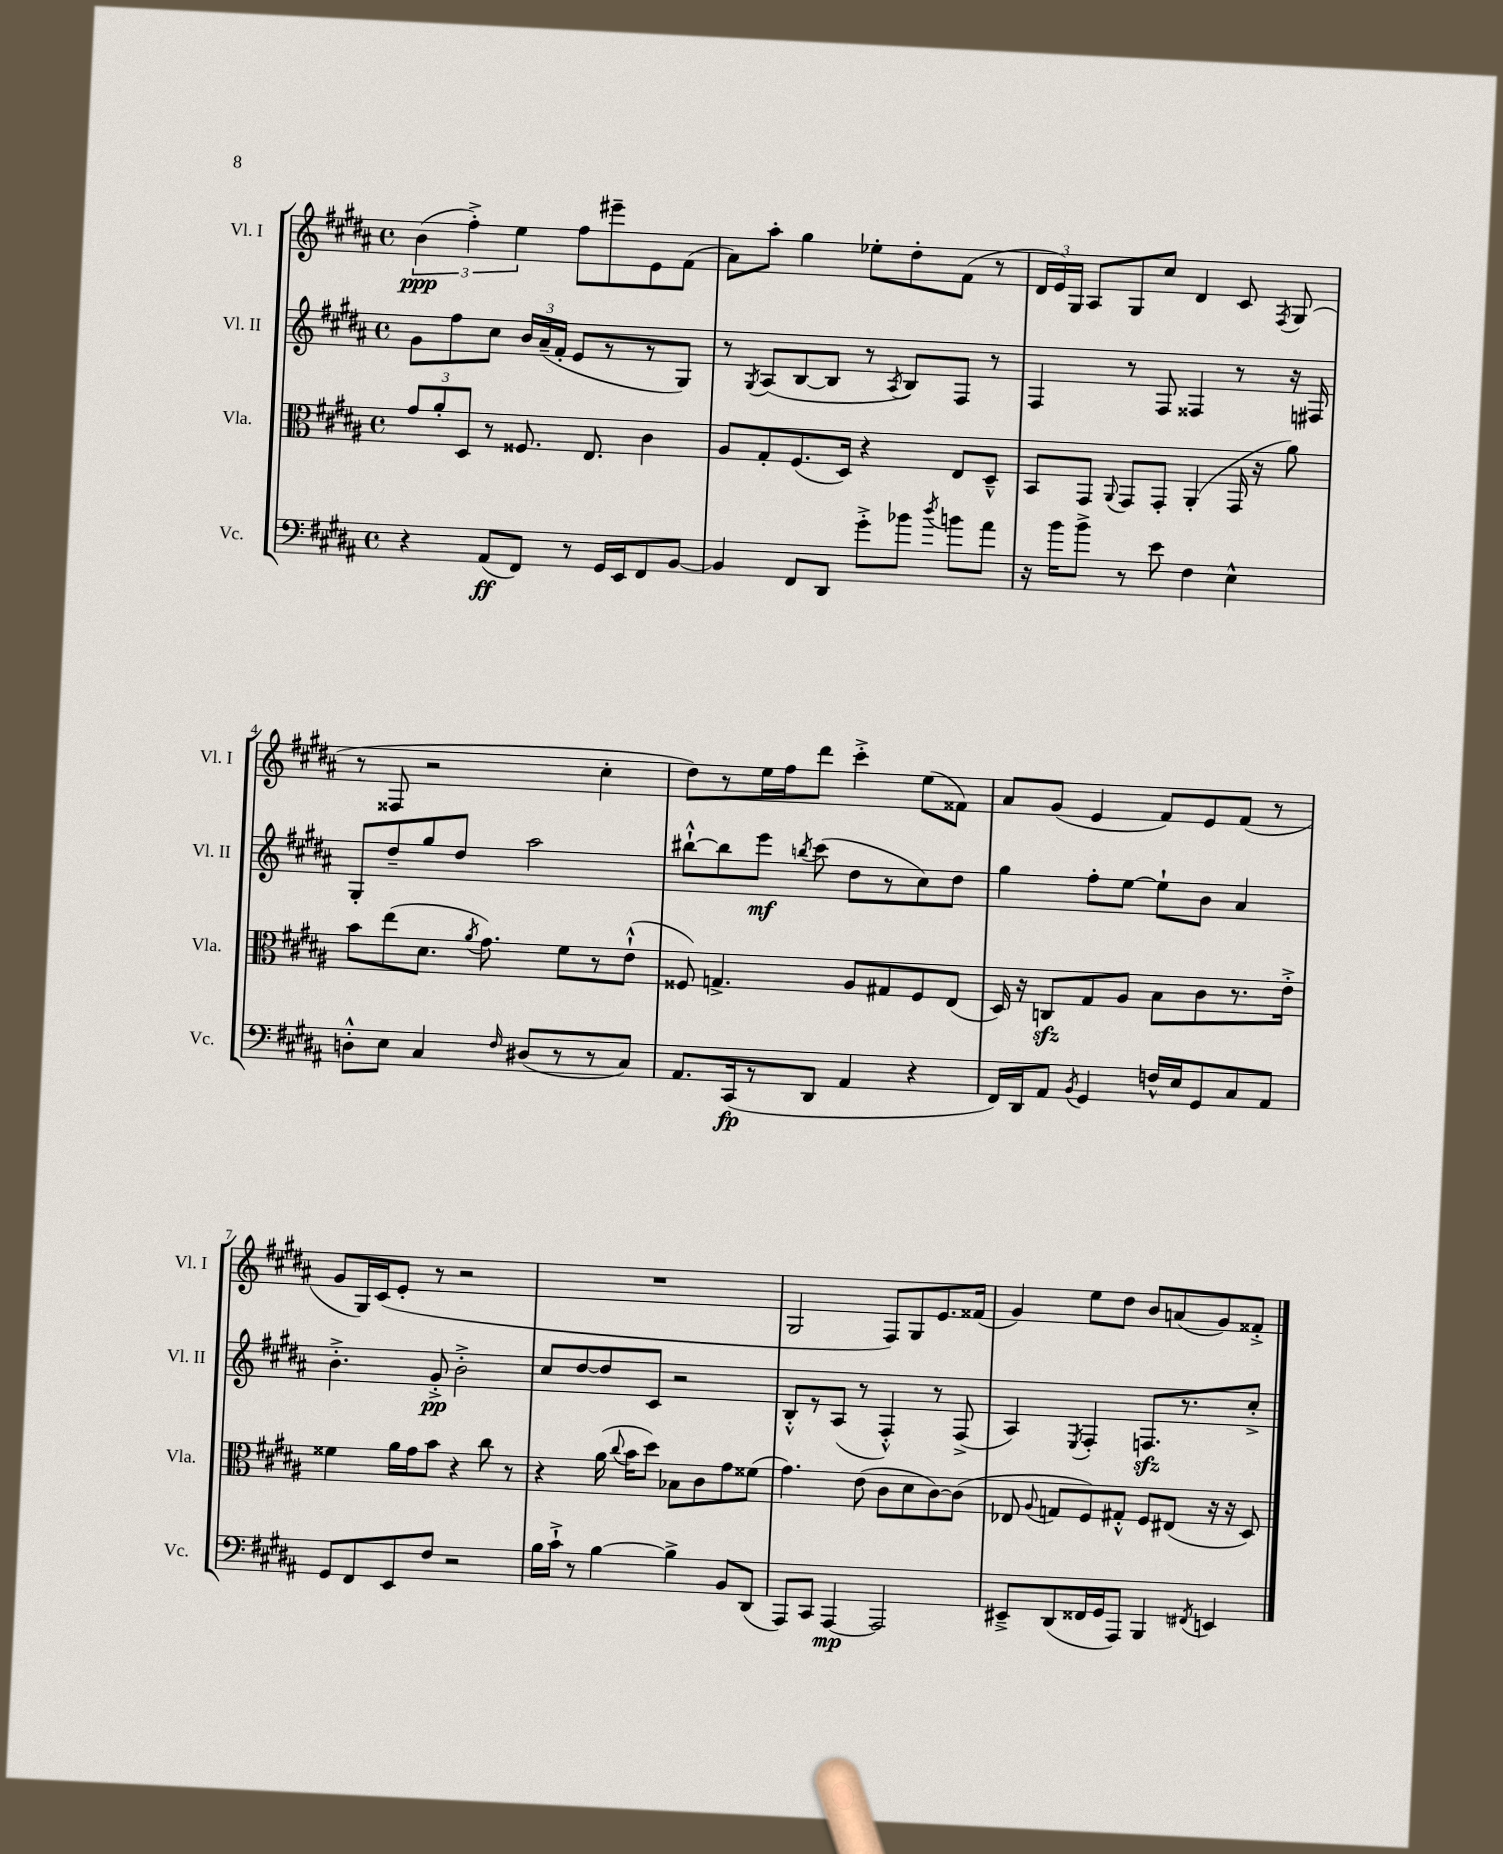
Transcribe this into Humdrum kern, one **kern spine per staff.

**kern	**kern	**kern	**kern
*staff4	*staff3	*staff2	*staff1
*clefF4	*clefC3	*clefG2	*clefG2
*k[f#c#g#d#a#]	*k[f#c#g#d#a#]	*k[f#c#g#d#a#]	*k[f#c#g#d#a#]
*M4/4	*M4/4	*M4/4	*M4/4
*met(c)	*met(c)	*met(c)	*met(c)
4r	12g#	8g#	(6b
.	12a#'	.	.
.	.	8ff#	.
.	12D#	.	6ff#'^)
(8AA#	8r	8cc#	.
.	.	.	6ee
8FF#)	8.F##	24b	.
.	.	(24a#~	.
.	.	24f#'	.
8r	.	8e	8ff#
.	8.E	.	.
16GG#	.	8r	8eee#~
16EE	.	.	.
8FF#	4c#	8r	8e
[8BB	.	8G#)	(8f#
=	=	=	=
4BB]	8A#	8r	8a#)
.	.	8qG#	.
.	8G#'	(8A#	8aa#'
8FF#	(8.F#	[8B	4gg#
8DD#	.	8B]	.
.	16D#)	.	.
8g#'^	4r	8r	8ee-'
.	.	8qA#	.
8b-	.	8B)	8dd#'
8qdd#	.	.	.
8b	8E	8F#	(8f#
8a#	8D#~^^	8r	8r
=	=	=	=
16r	8BB	4F#	24d#
.	.	.	24e)
16b	.	.	.
.	.	.	24G#
8b^	8GG#	.	8A#
.	8qqAA#	.	.
8r	8GG#	8r	8G#
8e	8GG#'	8F#	8cc#
4F#	(4AA#'	4F##	4d#
4E^^	16GG#	8r	8c#
.	16r	.	.
.	.	.	8qF#
.	8a#)	16r	(8G#
.	.	16F#	.
=	=	=	=
8D'^^	8b	8G#'	8r
8E	(8ee	8dd#~	8F##
4C#	8.d#	8gg#	2r
.	.	8dd#	.
.	8qa#	.	.
.	8.g#)	.	.
16qqF#	.	.	.
(8D#	.	2aa#	.
8r	8f#	.	.
8r	8r	.	4cc#'
8C#)	(8e`^^	.	.
=	=	=	=
8.AA#	8F##)	[8bb#`^^	8dd#)
.	4.G^	8bb#]	8r
(16CC#	.	.	.
8r	.	8eee	16ee
.	.	.	16ff#
.	.	8qbb	.
8DD#	.	(8ccc#	8ddd#
4AA#	8A#	8dd#	4ccc#'^
.	8G#	8r	.
4r	8F##	8cc#)	(8ee
.	(8E	8dd#	8f##)
=	=	=	=
16FF#)	16D#)	4gg#	8a#
16DD#	16r	.	.
8AA#	8C	.	(8g#
8qBB	.	.	.
4GG#	8G#	8ff#'	4e
.	8A#	[8ee	.
16F^^	8B	8ee`]	8f#)
16E	.	.	.
8GG#	8c#	8b	8e
8C#	8.r	4a#	(8f#
8AA#	.	.	8r
.	16e'^	.	.
=	=	=	=
8GG#	4f##	4.b'^	8g#
8FF#	.	.	16G#)
.	.	.	(16c#
8EE	16a#	.	8e'
.	16g#	.	.
8F#	8b	8g#'^	8r
2r	4r	2b'^	2r
.	8cc#	.	.
.	8r	.	.
=	=	=	=
16B	4r	8cc#	1r
16c#`^	.	.	.
8r	.	[8dd#	.
[4B	(16a#	8dd#]	.
.	8qqcc#	.	.
.	16b	.	.
.	8dd#)	8c#	.
4B^]	8B-	2r	.
.	8c#	.	.
8BB	8g#	.	.
(8DD#	(8f##	.	.
=	=	=	=
8AAA#)	4.g#)	8B'^^	2G#
8CC#	.	8r	.
[4AAA#	.	(8A#	.
.	(8e	8r	.
2AAA#]	8c#	4F#'^^)	8F#)
.	8d#	.	8G#
.	[8c#)	8r	8.e
.	(8c#]	(8F#^	.
.	.	.	(16f##
=	=	=	=
8EE#~^	8E-	4A#)	4g#)
.	8qqA#	.	.
(8DD#	8G	.	.
.	.	8qE	.
16FF##	8F#)	4F#'	8ee
16GG#	.	.	.
8AAA#)	8G#'^^	.	8dd#
4BBB	8F#	8.F	8b
.	(8E#	.	(8a
.	.	8.r	.
8qFF#	.	.	.
4EE	16r	.	8g#)
.	16r	.	.
.	8D#)	8cc#'^	8f##'^
==	==	==	==
*-	*-	*-	*-
